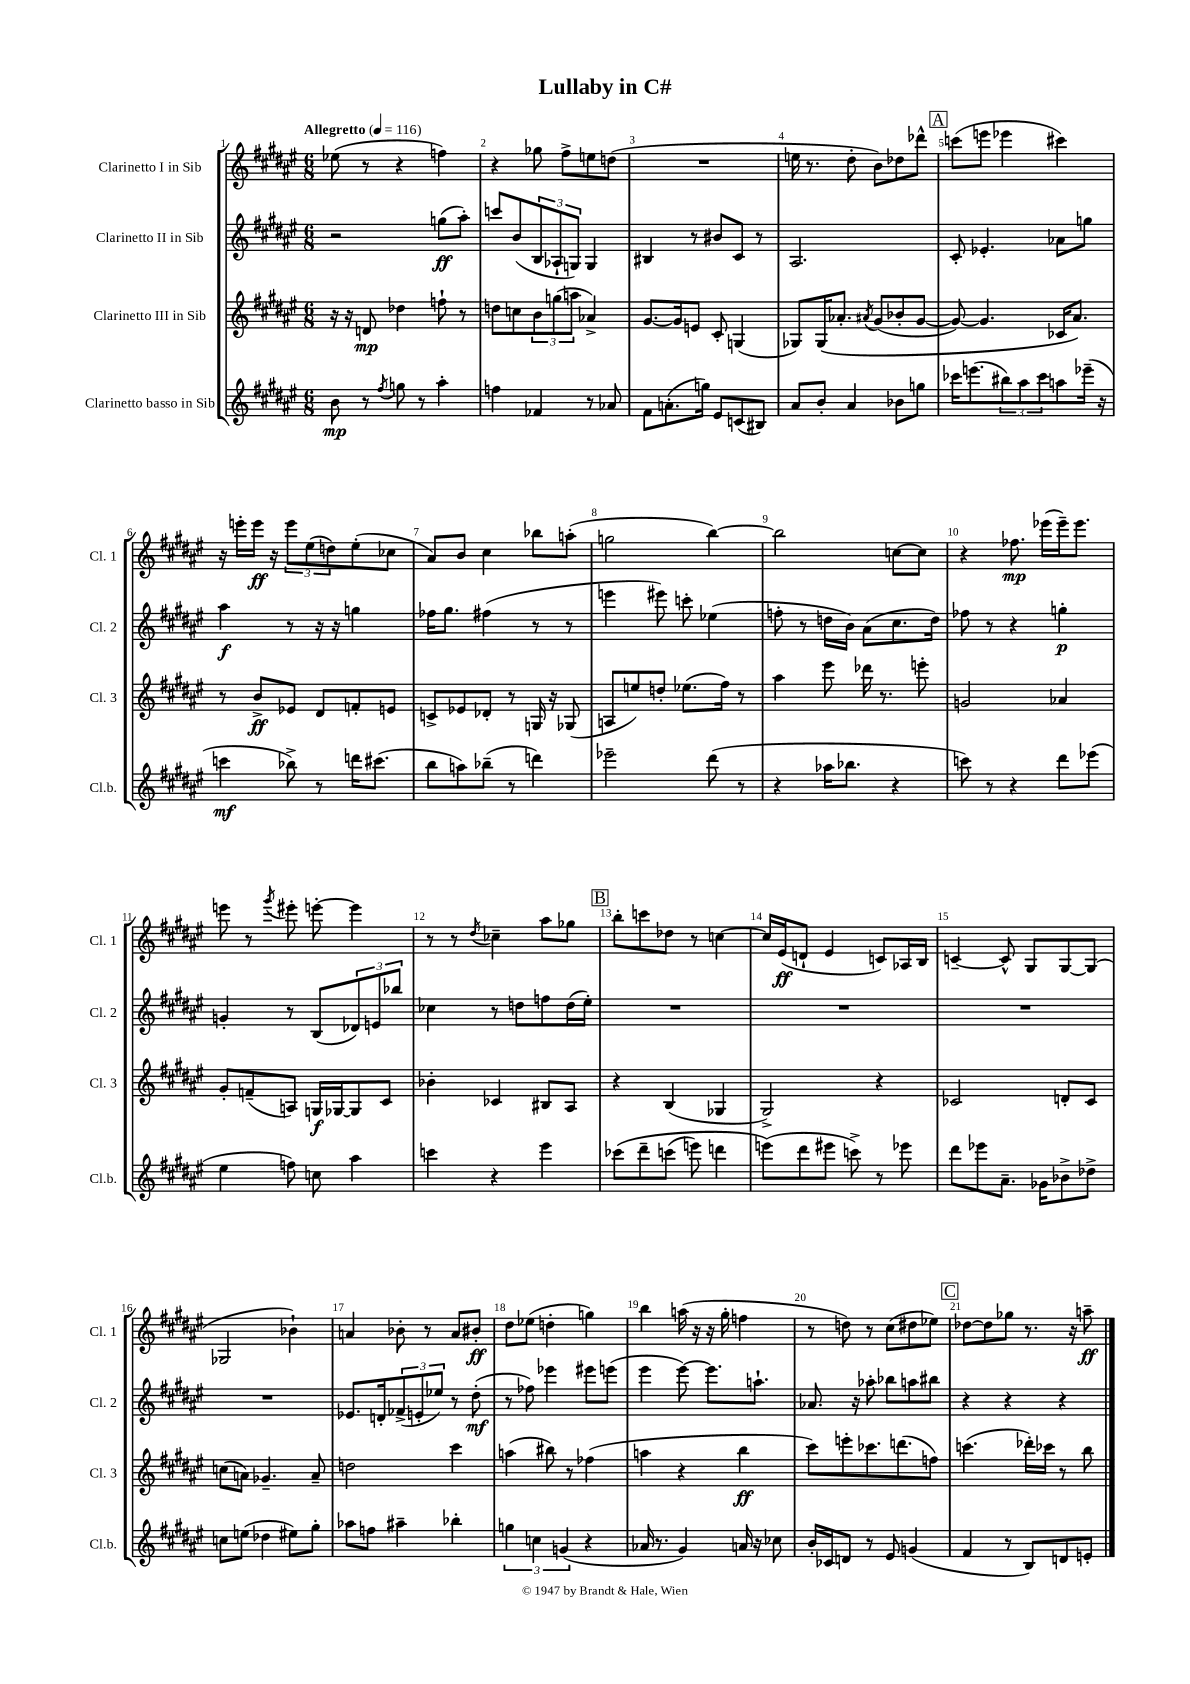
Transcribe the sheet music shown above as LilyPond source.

\header { title = "Lullaby in C#" }
<<
\new StaffGroup <<
\new Staff = "s0" \with { instrumentName = "Clarinetto I in Sib" shortInstrumentName = "Cl. 1" } {
    \clef treble \key fis \major \numericTimeSignature \time 6/8 \tempo "Allegretto" 4 = 116
    ees''8( r8 r4 f''4) |
    r4 ges''8 fis''8-> e''8 d''8( |
    R2. |
    e''16 r8. dis''8-. b'8) des''8 des'''8-^ |
    \mark \markup { \box "A" } c'''8( e'''8 ees'''4 cis'''4) |
    r16 e'''16-. e'''16\ff r16 \tuplet 3/2 { e'''8 eis''8( d''8) } eis''8-.( ces''8 |
    ais'8) b'8 cis''4 bes''8 a''8-.( |
    g''2 b''4~) |
    b''2 c''8~ c''8 |
    r4 fes''8.\mp ees'''16( ees'''16--) ees'''8. |
    e'''8 r8 \acciaccatura { gis'''8 } eis'''8-. e'''8~-. e'''4 |
    r8 r8 \acciaccatura { dis''8 } ces''4-- ais''8 ges''8 |
    \mark \markup { \box "B" } b''8-. c'''8 des''8 r8 c''4~ |
    c''16 eis'16\ff( d'8-! eis'4 c'8) aes16 b16 |
    c'4~-- c'8-^ gis8 gis8~ gis8( |
    ges2 bes'4-!) |
    a'4 bes'8-. r8 a'8 bis'8-.\ff |
    dis''8 ees''8( d''4-. g''4) |
    b''4 a''16( r16 r16 gis''16-. f''4 |
    r8 d''8) r8 cis''8( dis''8 ees''8) |
    \mark \markup { \box "C" } des''8~ des''8 ges''8 r8. r16 a''8--\ff \bar "|." |
}
\new Staff = "s1" \with { instrumentName = "Clarinetto II in Sib" shortInstrumentName = "Cl. 2" } {
    \clef treble \key fis \major \numericTimeSignature \time 6/8
    r2 g''8\ff( ais''8-.) |
    c'''8 b'8( \tuplet 3/2 { b8 aes8-! g8) } g4 |
    bis4 r8 bis'8 cis'8 r8 |
    ais2. |
    \mark \markup { \box "A" } cis'8-. ees'4.-. aes'8 g''8 |
    ais''4\f r8 r16 r16 g''4 |
    fes''16 gis''8. fis''4( r8 r8 |
    e'''4 eis'''8) c'''8-. ees''4( |
    f''8-. r8 d''16 b'16) ais'8( cis''8. d''16) |
    fes''8 r8 r4 g''4-.\p |
    g'4-. r8 b8( \tuplet 3/2 { des'8) e'8 bes''8 } |
    ces''4 r8 d''8 f''8 d''16( eis''16-.) |
    \mark \markup { \box "B" } R2. |
    R2. |
    R2. |
    R2. |
    ees'8. d'16-. \tuplet 3/2 { fes'8->( e'8-. ees''8) } r8 dis''8-.\mf( |
    r8 fes''8) ees'''4 eis'''8 e'''8( |
    eis'''4 eis'''8~) eis'''8. a''8.-! |
    aes'8. r16 aes''8-. bes''8 a''8 bis''8 |
    \mark \markup { \box "C" } r4 r4 r4 \bar "|." |
}
\new Staff = "s2" \with { instrumentName = "Clarinetto III in Sib" shortInstrumentName = "Cl. 3" } {
    \clef treble \key fis \major \numericTimeSignature \time 6/8
    r16 r16 d'8\mp des''4 f''8-! r8 |
    d''8 c''8 \tuplet 3/2 { b'8 g''8( a''8 } aes'4->) |
    gis'8.~ gis'16 e'8 cis'8-. g4( |
    ges8) ges16\( aes'8.-. \acciaccatura { ais'8 } gis'8( bes'8-. gis'8~ |
    \mark \markup { \box "A" } gis'8~) gis'4. ces'16 ais'8.\) |
    r8 b'8->\ff ees'8 dis'8 f'8-. e'8 |
    c'8-> ees'8 des'8-. r8 g16 r16 ges8( |
    a8 e''8) d''8-. ees''8.( fis''16) r8 |
    ais''4 eis'''8 des'''16 r8. e'''8-. |
    g'2 aes'4 |
    gis'8-. f'8--( a8) g16\f ges16~ ges8 cis'8 |
    bes'4-. ces'4 bis8 ais8 |
    \mark \markup { \box "B" } r4 b4( ges4 |
    gis2->) r4 |
    ces'2 d'8-. ces'8 |
    c''8( a'8) ges'4.-- a'8-- |
    d''2 cis'''4 |
    a''4( bis''8) r8 fes''4( |
    a''4 r4 b''4\ff |
    cis'''8) e'''8-. ces'''8. d'''8.( f''8) |
    \mark \markup { \box "C" } c'''4.( des'''16-.) ces'''16 r8 b''8 \bar "|." |
}
\new Staff = "s3" \with { instrumentName = "Clarinetto basso in Sib" shortInstrumentName = "Cl.b." } {
    \clef treble \key fis \major \numericTimeSignature \time 6/8
    b'8\mp r8 \acciaccatura { fis''8 } g''8 r8 ais''4-. |
    f''4 fes'4 r8 aes'8 |
    fis'8 a'8.-.( g''16) eis'8 c'8( bis8) |
    ais'8 b'8-. ais'4 bes'8 g''8 |
    \mark \markup { \box "A" } ces'''16 e'''8.( \tuplet 3/2 { bis''8) ais''8 ces'''8 } a''8 ees'''16--( r16 |
    c'''4\mf bes''8->) r8 d'''16 cis'''8.( |
    b''8 a''8) bes''8--( r8 d'''4) |
    ees'''2-- dis'''8( r8 |
    r4 aes''16 bes''8. r4 |
    c'''8) r8 r4 dis'''8 ees'''8( |
    eis''4 f''8) c''8 ais''4 |
    c'''4 r4 eis'''4 |
    \mark \markup { \box "B" } ces'''8\( dis'''8-- c'''8( e'''8) d'''4 |
    e'''8(\) dis'''8 eis'''8 c'''8->) r8 ees'''8 |
    dis'''8 ees'''8 ais'8.-- ges'16 bes'8-> des''8-> |
    c''8 e''8( des''4 eis''8) gis''8-. |
    aes''8 f''8 ais''4-- bes''4-. |
    \tuplet 3/2 { g''4 c''4 g'4( } r4 |
    aes'16 r8. gis'4) a'16 r16 ces''8 |
    b'16-. ces'16 d'8 r8 eis'8 g'4( |
    \mark \markup { \box "C" } fis'4 r8 b8) d'8 e'8-. \bar "|." |
}
>>
>>
\layout { \context { \Score \override BarNumber.break-visibility = ##(#f #t #t) barNumberVisibility = #all-bar-numbers-visible } }
